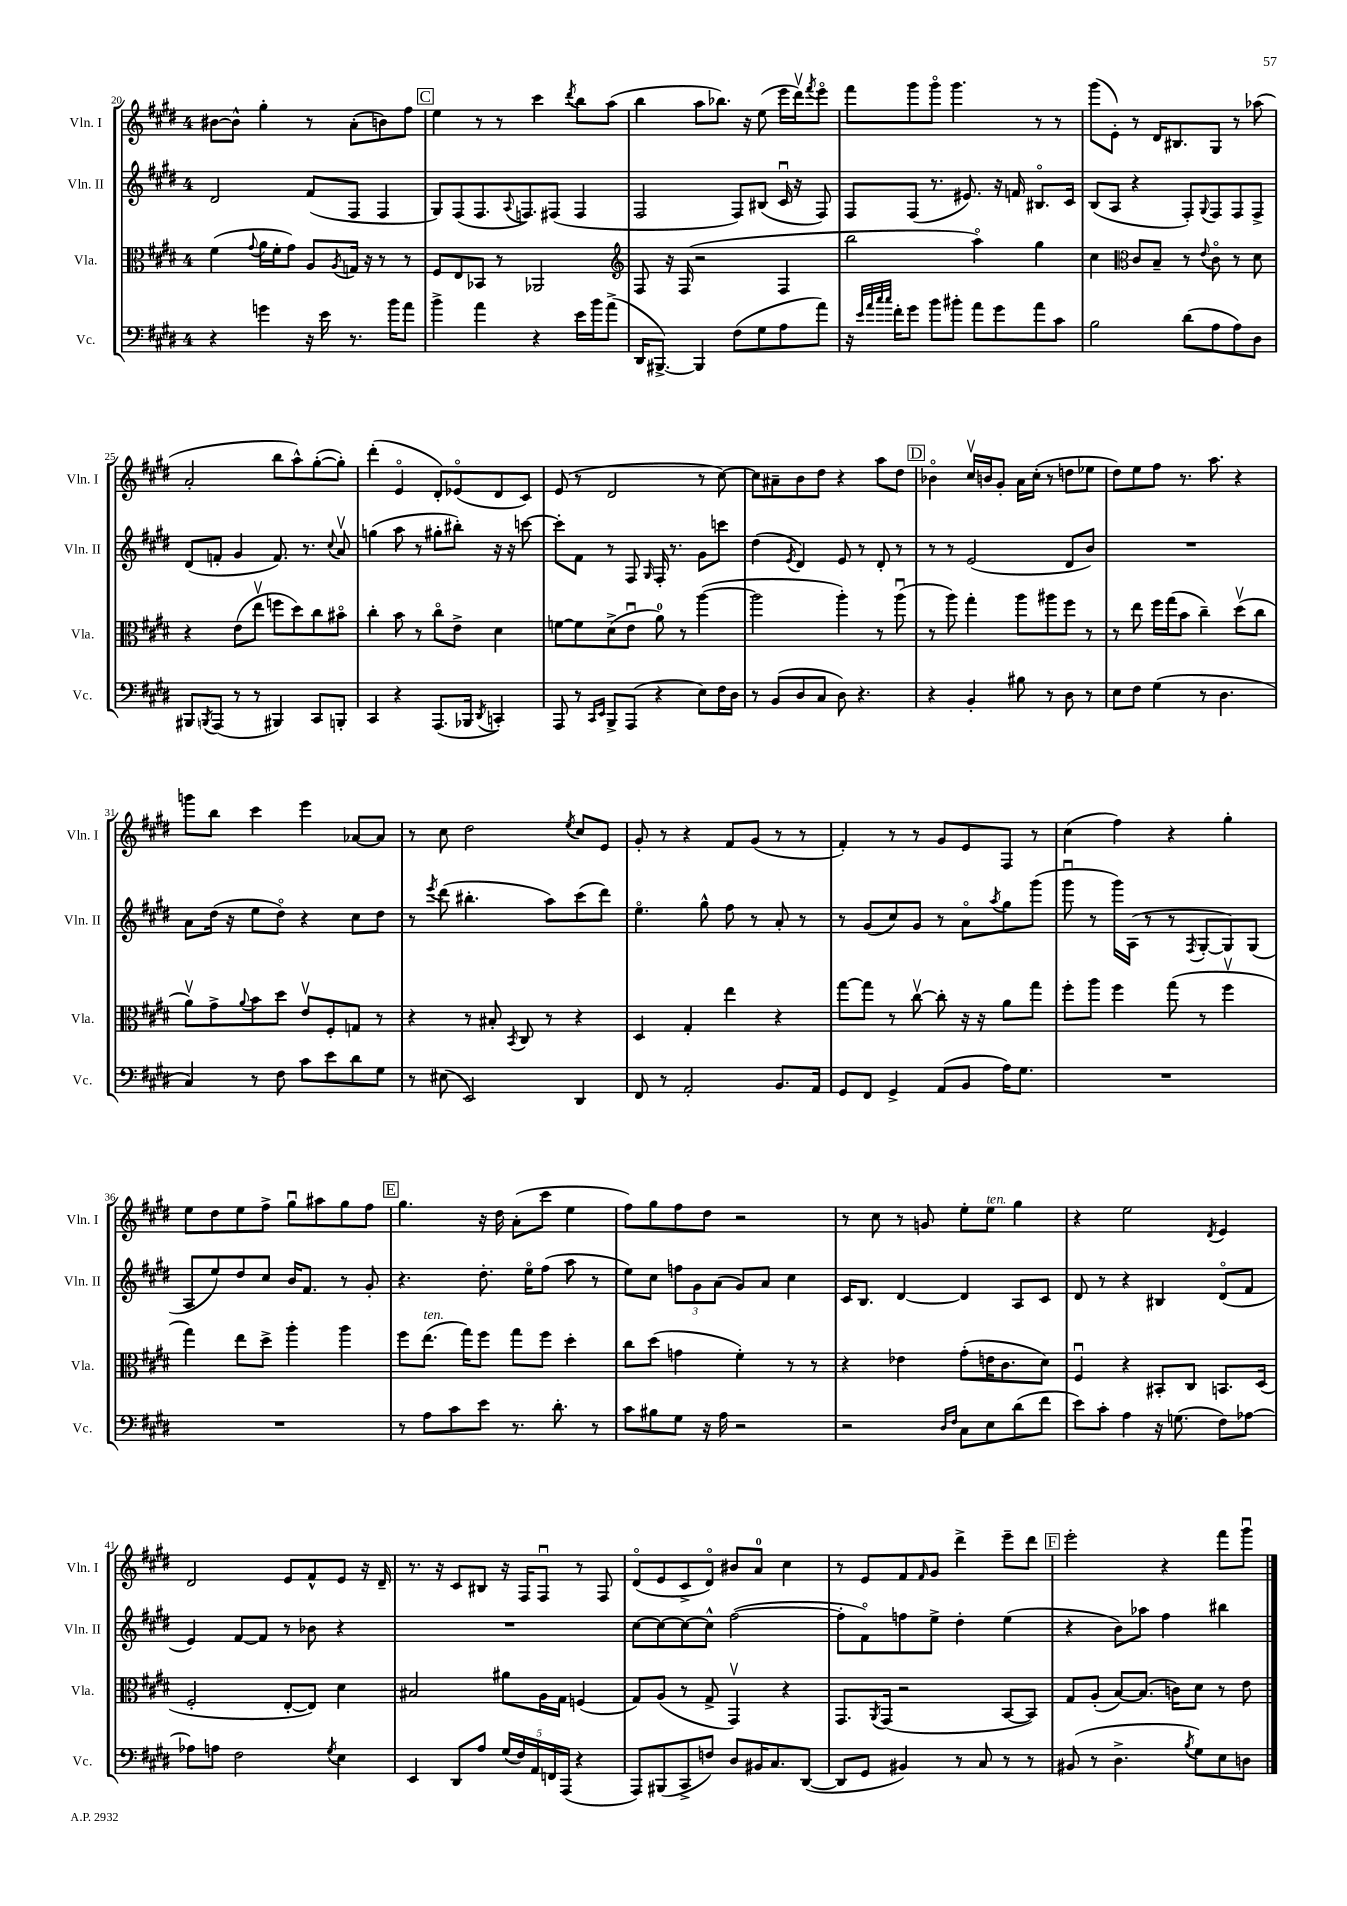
<<
\new StaffGroup <<
\new Staff = "s0" \with { instrumentName = "Vln. I" shortInstrumentName = "Vln. I" } {
    \clef treble \key e \major \once \override Staff.TimeSignature.style = #'single-digit \time 4/4
    bis'8~ bis'8-^ gis''4-. r8 a'8-.( b'8) fis''8 |
    \mark \markup { \box "C" } e''4 r8 r8 cis'''4 \acciaccatura { dis'''8 } b''8 a''8( |
    b''4 a''8 bes''8.) r16 e''8( e'''16 dis'''16\upbow) \acciaccatura { fis'''8 } e'''8\flageolet |
    fis'''8 gis'''8 gis'''8\flageolet gis'''4. r8 r8 |
    gis'''8( e'8-.) r8 dis'16 bis8. gis8 r8 aes''8( |
    a'2-. b''8 a''8-^) gis''8~-.( gis''8-.) |
    dis'''4-.( e'4\flageolet dis'8-.) ees'8\flageolet( dis'8 cis'8) |
    e'8( r8 dis'2 r8 cis''8~) |
    cis''8 ais'8-- b'8 dis''8 r4 a''8 dis''8 |
    \mark \markup { \box "D" } bes'4\flageolet cis''16\upbow b'16 gis'8-. a'16 cis''16-.( r8 d''8 ees''8 |
    dis''8) e''8 fis''8 r8. a''8. r4 |
    g'''8 b''8 cis'''4 e'''4 aes'8~ aes'8 |
    r8 cis''8 dis''2 \acciaccatura { e''8 } cis''8 e'8 |
    gis'8-. r8 r4 fis'8 gis'8( r8 r8 |
    fis'4-.) r8 r8 gis'8 e'8 fis8 r8 |
    cis''4( fis''4) r4 gis''4-. |
    e''8 dis''8 e''8 fis''8-> gis''8\downbow ais''8 gis''8 fis''8 |
    \mark \markup { \box "E" } gis''4. r16 dis''16 a'8-.( cis'''8 e''4 |
    fis''8) gis''8 fis''8 dis''8 r2 |
    r8 cis''8 r8 g'8 e''8-. e''8^\markup { \italic "ten." } gis''4 |
    r4 e''2 \acciaccatura { dis'8 } e'4 |
    dis'2 e'8 fis'8-^ e'8 r16 dis'16-- |
    r8. r16 cis'8 bis8 r16 fis16 fis8\downbow r8 fis8 |
    dis'8\flageolet( e'8 cis'8-> dis'8\flageolet) bis'8 a'8-0 cis''4 |
    r8 e'8 fis'8 \grace { fis'16 } gis'8 dis'''4-> e'''8-- dis'''8 |
    \mark \markup { \box "F" } e'''2-. r4 fis'''8 gis'''8\downbow \bar "|." |
}
\new Staff = "s1" \with { instrumentName = "Vln. II" shortInstrumentName = "Vln. II" } {
    \clef treble \key e \major \once \override Staff.TimeSignature.style = #'single-digit \time 4/4
    dis'2 fis'8( fis8 fis4 |
    \mark \markup { \box "C" } gis8) fis8( fis8. \appoggiatura { a8 } f8.) fis8( fis4 |
    fis2 fis8) bis8( cis'16\downbow r16 fis8) |
    fis8 fis8( r8. eis'8.) r16 f'16 bis8.\flageolet cis'16 |
    b8( a8 r4 fis8-.) \appoggiatura { gis8 } fis8 fis8 fis8-> |
    dis'8( f'8-. gis'4 f'8.) r8. \appoggiatura { cis''8 } a'8\upbow |
    g''4( a''8 r8 gis''8-. bis''8-.) r16 r16 c'''8~ |
    c'''8-. fis'8 r8 fis8 \grace { gis16 } fis16-. r8. gis'8 c'''8 |
    dis''4( \acciaccatura { e'8 } dis'4) e'8 r8 dis'8-. r8 |
    \mark \markup { \box "D" } r8 r8 e'2( dis'8 b'8) |
    R1 |
    a'8 dis''16( r16 e''8 dis''8\flageolet) r4 cis''8 dis''8 |
    r8 \acciaccatura { e'''8 } dis'''8( bis''4.-. a''8) cis'''8( dis'''8) |
    e''4.\flageolet gis''8-^ fis''8 r8 a'8-. r8 |
    r8 gis'8( cis''8) gis'8 r8 a'8\flageolet \acciaccatura { a''8 } gis''8 gis'''8( |
    gis'''8\downbow r8 gis'''16) a16( r8 r8 \acciaccatura { fis8 } gis8~-. gis8) gis8( |
    a8 e''8) dis''8 cis''8 b'16 fis'8. r8 gis'8-. |
    \mark \markup { \box "E" } r4. dis''8.-. e''16\flageolet fis''8( a''8 r8 |
    e''8) cis''8 \tuplet 3/2 { f''8 gis'8 a'8( } gis'8) a'8 cis''4 |
    cis'16 b8. dis'4~ dis'4 a8 cis'8 |
    dis'8 r8 r4 bis4 dis'8\flageolet( fis'8 |
    e'4) fis'8~ fis'8 r8 bes'8 r4 |
    R1 |
    cis''8~ cis''8~ cis''8~ cis''8-^ fis''2~( |
    fis''8-. fis'8\flageolet) f''8 e''8-> dis''4-. e''4( |
    \mark \markup { \box "F" } r4 b'8) aes''8 fis''4 bis''4 \bar "|." |
}
\new Staff = "s2" \with { instrumentName = "Vla." shortInstrumentName = "Vla." } {
    \clef alto \key e \major \once \override Staff.TimeSignature.style = #'single-digit \time 4/4
    fis'4( \appoggiatura { gis'8 } a'16 fis'16-. gis'8) a8 \acciaccatura { a8 } g16 r16 r8 r8 |
    \mark \markup { \box "C" } fis8 e8 bes,8 r8 aes,2 |
    \clef treble fis8 r16 fis16( r2 fis4 |
    b''2 a''4\flageolet) gis''4 |
    cis''4 \clef alto cis'8 b8-- r8 \appoggiatura { e'8 } cis'8\flageolet r8 dis'8 |
    r4 e'8( e''8\upbow f''8 dis''8) cis''8 bis'8\flageolet |
    cis''4-. b'8 r8 cis''8\flageolet e'8-> dis'4 |
    f'8~ f'8 dis'8->( e'8\downbow a'8-0) r8 a''4~( |
    a''2 a''4-.) r8 a''8\downbow( |
    \mark \markup { \box "D" } r8 a''8) gis''4-. a''8 ais''8 fis''8 r8 |
    r8 e''8 fis''16 gis''16( b'8 cis''4--) dis''8\upbow( cis''8 |
    a'8\upbow) gis'8-> \appoggiatura { a'8 } b'8 dis''8 e'8\upbow fis8-. g8 r8 |
    r4 r8 bis8-. \acciaccatura { b,8 } cis8 r8 r4 |
    dis4 gis4-. e''4 r4 |
    gis''8~ gis''8 r8 cis''8~\upbow cis''8-. r16 r16 a'8 gis''8 |
    fis''8-. a''8 fis''4 gis''8( r8 fis''4\upbow |
    gis''4) e''8 dis''8-> a''4-. a''4 |
    \mark \markup { \box "E" } fis''8 e''8.^\markup { \italic "ten." }( gis''16) fis''8 gis''8 fis''8 dis''4-. |
    cis''8 dis''8( g'4 fis'4-.) r8 r8 |
    r4 ees'4 gis'8-.( e'16 cis'8. dis'8) |
    fis4\downbow r4 bis,8-. cis8 b,8. dis16( |
    fis2-. e8~-. e8) dis'4 |
    bis2 ais'8 a16 gis16 f4( |
    gis8) a8( r8 gis8-> gis,4\upbow) r4 |
    gis,8. \acciaccatura { a,8 } gis,16( r2 b,8~ b,8) |
    \mark \markup { \box "F" } gis8 a8-.( b8~) b8.( c'16) dis'8 r8 e'8 \bar "|." |
}
\new Staff = "s3" \with { instrumentName = "Vc." shortInstrumentName = "Vc." } {
    \clef bass \key e \major \once \override Staff.TimeSignature.style = #'single-digit \time 4/4
    r4 g'4 r16 e'16 r8. b'16 a'8 |
    \mark \markup { \box "C" } b'4-> a'4 r4 e'16 b'16 a'8->( |
    dis,16 bis,,8.~->) bis,,4 fis8( gis8 a8 a'8) |
    r16 \grace { e'32 a'32 cis''32 cis''32 } fis'16-. gis'8 b'8 bis'8-. a'8 gis'8 a'8 cis'8 |
    b2 dis'8( a8 a8) dis8 |
    bis,,8 \acciaccatura { b,,8 } a,,8( r8 r8 bis,,4) cis,8 b,,8-. |
    cis,4 r4 a,,8.( bes,,16 \acciaccatura { dis,8 } c,4-.) |
    a,,8 r8 \grace { cis,16 e,16 } b,,8-> a,,8( r4 e8) fis16 dis16 |
    r8 b,8( dis8 cis8 dis8) r4. |
    \mark \markup { \box "D" } r4 b,4-. bis8 r8 dis8 r8 |
    e8 fis8 gis4( r8 dis4. |
    cis4) r8 fis8 cis'8 e'8 dis'8 gis8 |
    r8 eis8( e,2) dis,4 |
    fis,8 r8 a,2-. b,8. a,16 |
    gis,8 fis,8 gis,4-> a,8( b,8 a16) gis8. |
    R1 |
    R1 |
    \mark \markup { \box "E" } r8 a8 cis'8 e'8 r8. dis'8.-. r8 |
    cis'8 bis8 gis8 r16 a16 r2 |
    r2 \grace { dis16 fis16 } cis8 e8 dis'8( fis'8 |
    e'8) cis'8-. a4 r16 g8.( fis8) aes8~ |
    aes8 a8 fis2 \acciaccatura { gis8 } e4 |
    e,4 dis,8 a8 \tuplet 5/4 { gis16( fis16) a,16 f,16 a,,16( } r4 |
    a,,8) bis,,8( cis,8-> f8) dis8 bis,16 cis8. dis,8~( |
    dis,8 gis,8 bis,4) r8 cis8 r8 r8 |
    \mark \markup { \box "F" } bis,8( r8 dis4.-> \acciaccatura { b8 } gis8) e8 d8 \bar "|." |
}
>>
>>
\layout { \context { \Score currentBarNumber = #20 } }
